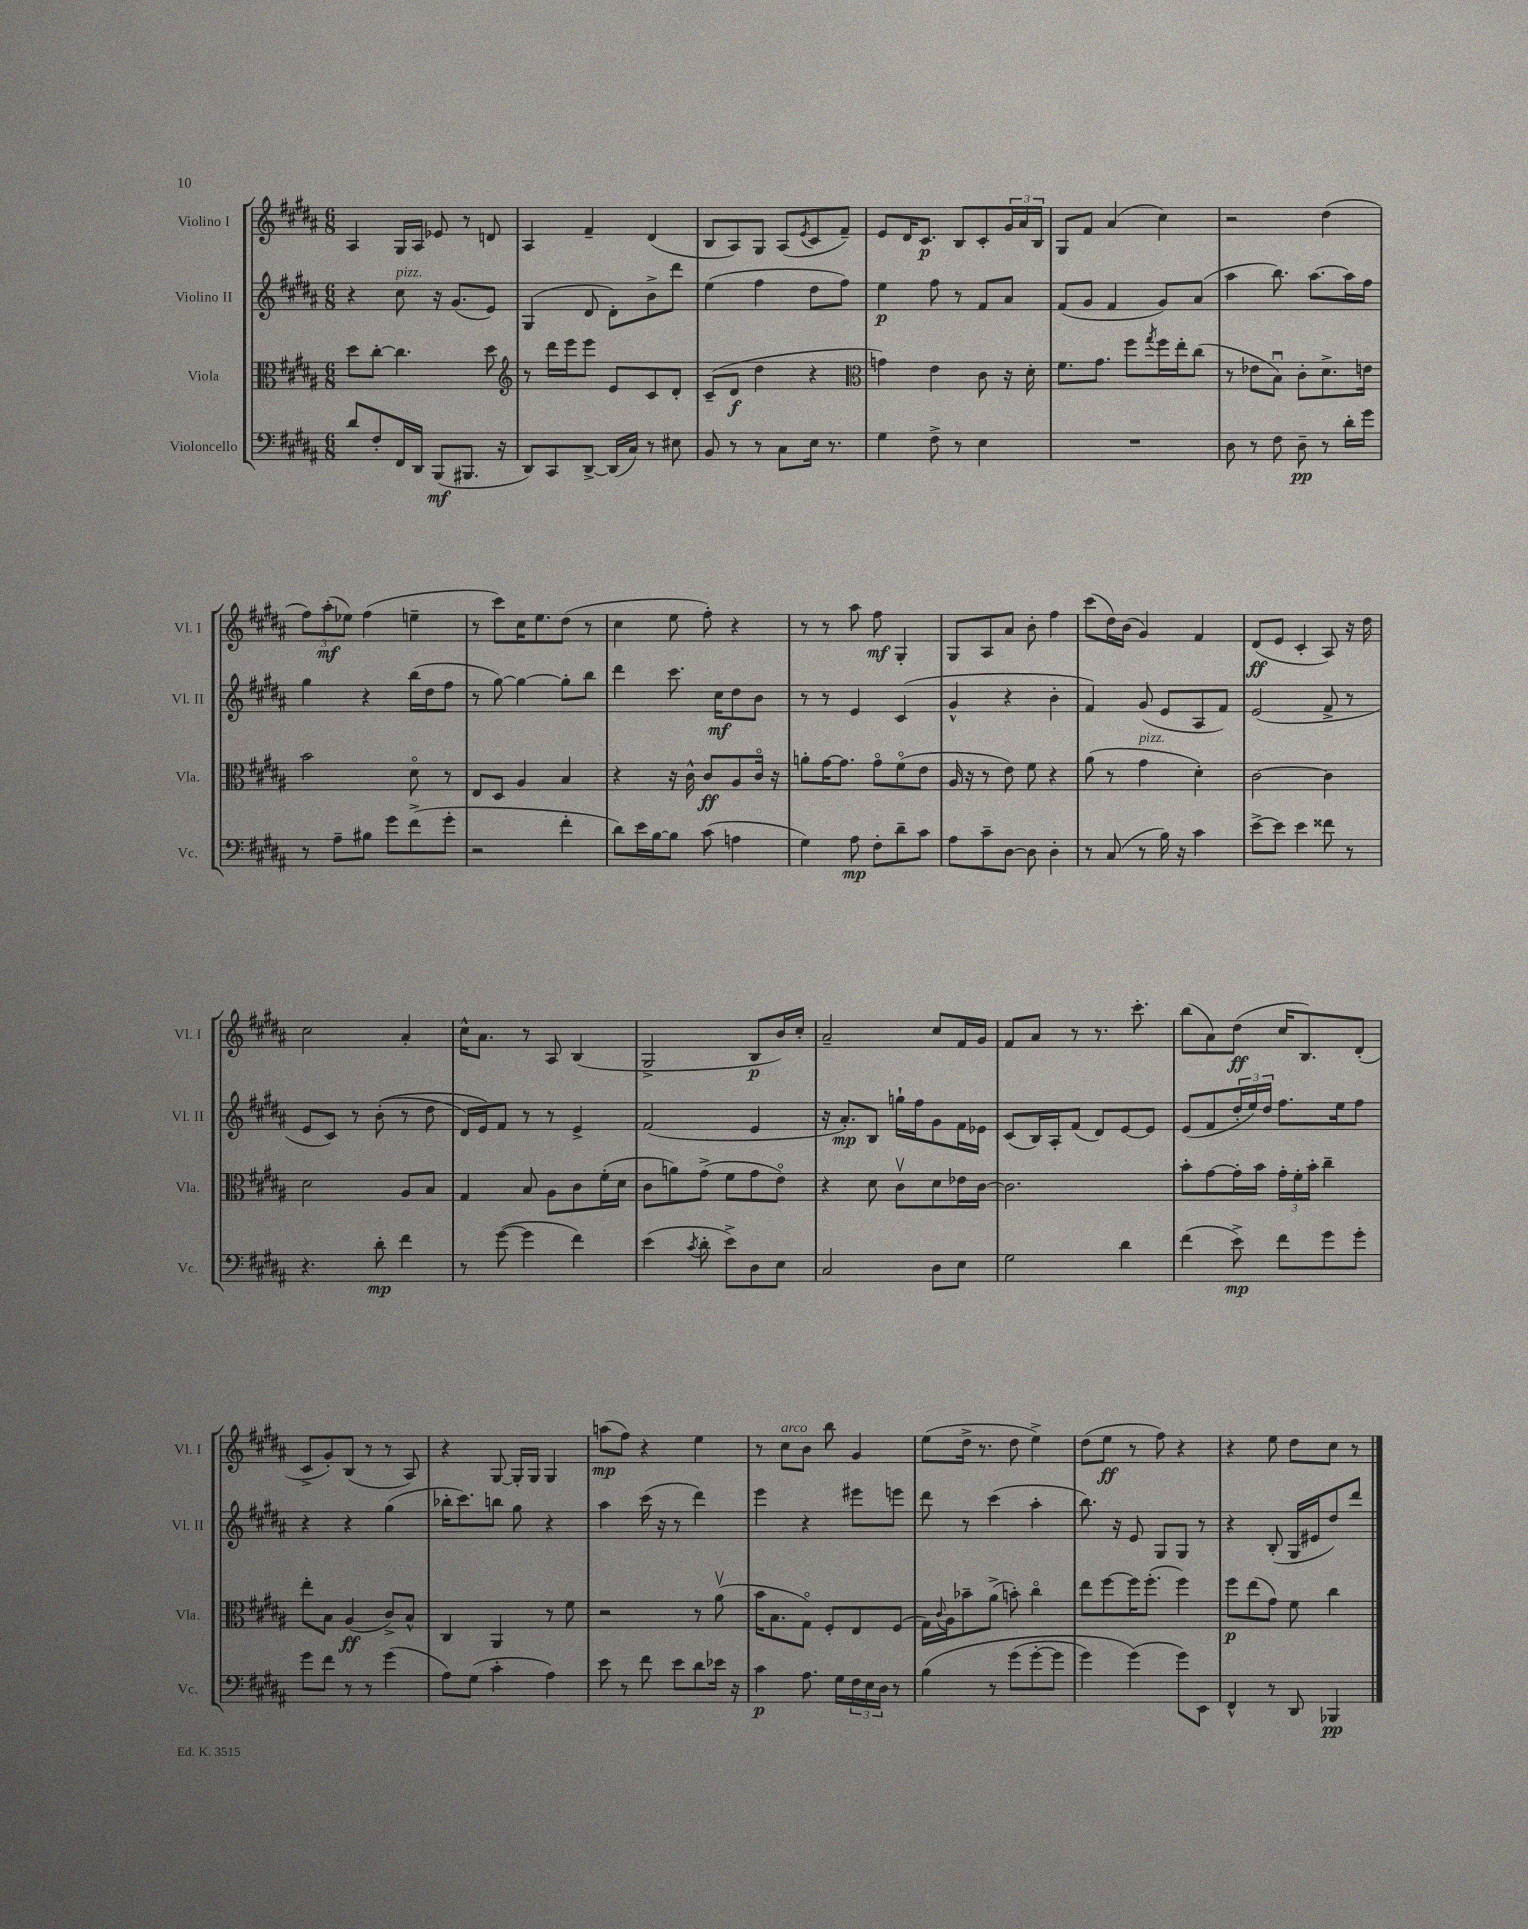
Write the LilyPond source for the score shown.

<<
\new StaffGroup <<
\new Staff = "s0" \with { instrumentName = "Violino I" shortInstrumentName = "Vl. I" } {
    \clef treble \key b \major \numericTimeSignature \time 6/8
    ais4 gis16 ais16 ees'8 r8 d'8 |
    ais4 fis'4-- dis'4( |
    b8 ais8) gis8 ais8( \acciaccatura { e'8 } cis'8 fis'8--) |
    e'8 dis'16 cis'8.\p b8 cis'8-. \tuplet 3/2 { gis'16 ais'16 b16 } |
    gis8 fis'8 ais'4( cis''4) |
    r2 dis''4( |
    \tuplet 3/2 { fis''8) ais''8-.\mf( ees''8) } fis''4( e''4-- |
    r8 cis'''8) cis''16 e''8. dis''8( r8 |
    cis''4 e''8 fis''8-.) r4 |
    r8 r8 ais''8 fis''8\mf gis4-. |
    gis8 ais8 ais'8 b'8-. fis''4 |
    cis'''8( dis''16) b'16( gis'4) fis'4 |
    dis'8\ff( e'8 cis'4-. ais8) r16 dis''16 |
    cis''2 ais'4-. |
    cis''16-^ ais'8. r8 ais8 b4( |
    gis2-> b8\p b'16) cis''16-. |
    ais'2-- cis''8 fis'16 gis'16 |
    fis'8 ais'8 r8 r8. cis'''8.-. |
    b''8( ais'8) dis''8\ff( cis''16 b8.) dis'8-.( |
    cis'8-> gis'8-.) b8( r8 r8 ais8) |
    r4 gis8~ gis16-. gis16 gis4 |
    a''8\mp( fis''8) r4 e''4 |
    r8 cis''8^\markup { \italic "arco" } b'8 b''8 gis'4 |
    e''8( dis''16-> r8. dis''8 e''4->) |
    dis''8( e''8\ff r8 fis''8) r4 |
    r4 e''8 dis''8 cis''8 r8 \bar "|." |
}
\new Staff = "s1" \with { instrumentName = "Violino II" shortInstrumentName = "Vl. II" } {
    \clef treble \key b \major \numericTimeSignature \time 6/8
    r4 cis''8^\markup { \italic "pizz." } r16 gis'8.( e'8) |
    gis4( dis'8 dis'8-.) b'8-> dis'''8 |
    e''4( fis''4 dis''8 fis''8) |
    e''4\p fis''8 r8 fis'8 ais'8 |
    fis'8( gis'8 fis'4 gis'8) ais'8( |
    ais''4 b''8.) ais''8.~ ais''16 fis''16 |
    gis''4 r4 b''16( dis''16 fis''8 |
    r8 gis''8~) gis''4~ gis''8-. b''8 |
    dis'''4 cis'''8. cis''16\mf dis''8 b'8 |
    r8 r8 e'4 cis'4( |
    gis'4-^ r4 b'4-. |
    fis'4) gis'8( e'8 ais8 fis'8) |
    e'2( fis'8-> r8 |
    e'8 cis'8) r8 b'8-.(\( r8 dis''8 |
    dis'16) e'16\) fis'8 r8 r8 e'4-> |
    fis'2( e'4 |
    r16 ais'8.-.\mp) b8 g''16-! fis''16 gis'8 fis'16 ees'16 |
    cis'8( b16) ais16-. fis'8( dis'8) e'8~ e'8 |
    e'8( fis'8 \tuplet 3/2 { dis''16-. e''16) dis''16 } fis''8. e''16 fis''8 |
    r4 r4 gis''4( |
    bes''16-. cis'''8.) b''8 gis''8 r4 |
    ais''4 cis'''16( r16 r8 dis'''4) |
    e'''4 r4 eis'''8 e'''8 |
    dis'''8 r8 cis'''4( ais''4-. |
    b''8.) r16 e'8 gis8 gis8 r8 |
    r4 b8-.( gis16 eis'16 dis''8) dis'''8 \bar "|." |
}
\new Staff = "s2" \with { instrumentName = "Viola" shortInstrumentName = "Vla." } {
    \clef alto \key b \major \numericTimeSignature \time 6/8
    dis''8 cis''8~-. cis''4. dis''8 |
    \clef treble r8 dis'''16 e'''16 e'''8 e'8 cis'8 dis'8-. |
    cis'8--( dis'8\f dis''4 r4 |
    \clef alto g'4) e'4 cis'8 r16 dis'16-. |
    fis'8. gis'8. fis''8 \acciaccatura { gis''8 } fis''16 e''16-. cis''8( |
    r8 ees'8 b8\downbow) cis'8-. dis'8.-> e'16 |
    b'2 dis'8\flageolet r8 |
    e8 dis8 ais4 b4 |
    r4 r16 cis'16-^ cis'8\ff ais8 cis'16\flageolet r16 |
    a'8-. gis'16~ gis'8. gis'8\flageolet fis'8\flageolet( e'8 |
    ais16 r16 r8 e'8) fis'8 r4 |
    ais'8( r8 gis'4^\markup { \italic "pizz." } dis'4-.) |
    cis'2~ cis'4 |
    dis'2 ais8 b8 |
    gis4 b8 ais8 cis'8 fis'16-.( dis'16 |
    cis'8 a'8) gis'8->( fis'8 gis'8 e'8\flageolet) |
    r4 dis'8 cis'8\upbow dis'8 ees'16 cis'16~ |
    cis'2. |
    b'8-. gis'8~ gis'16-. b'16 \tuplet 3/2 { gis'16-. fis'16-. b'16-. } cis''4-- |
    e''8-. b8 ais4\ff( cis'8->) b8-^ |
    cis4 ais,4 r8 fis'8 |
    r2 r8 ais'8\upbow( |
    b'16 b8. gis8\flageolet) fis8-. e8 fis8( |
    gis16) \appoggiatura { cis'8 } ais16 bes'8-- ais'8->( b'8-.) cis''4\flageolet |
    e''8 fis''8~ fis''16 fis''8.-.( fis''4) |
    fis''8\p e''8( gis'8) fis'8 cis''4 \bar "|." |
}
\new Staff = "s3" \with { instrumentName = "Violoncello" shortInstrumentName = "Vc." } {
    \clef bass \key b \major \numericTimeSignature \time 6/8
    dis'8 fis8-. fis,16 dis,16 b,,8\mf( bis,,8. r16 |
    dis,8) cis,8 dis,8~-> dis,16( cis16) r8 eis8 |
    b,8 r8 r8 cis8 e16 r8. |
    gis4 fis8-> r8 e4 |
    R2. |
    dis8 r8 fis8 dis8--\pp r8 dis'16-. gis'16 |
    r8 ais8-- bis8 gis'8 fis'8->( gis'8-. |
    r2 fis'4-. |
    dis'8) e'16 b16~ b8 cis'8( a4 |
    gis4) ais8\mp fis8-. dis'8-- cis'8 |
    ais8 cis'8-- dis8~ dis8 dis4-. |
    r8 cis8( r8 b16) r16 cis'4 |
    e'8~-> e'8 e'4 fisis'8 r8 |
    r4. dis'8-.\mp fis'4 |
    r8 gis'8~( gis'4 fis'4) |
    e'4( \acciaccatura { cis'8 } dis'8-. e'8->) dis8 e8 |
    cis2 dis8 e8 |
    gis2 dis'4 |
    fis'4( e'8->\mp) fis'8 gis'8 gis'8-. |
    gis'8 fis'8 r8 r8 gis'4( |
    ais8) gis8( cis'4-. ais4) |
    e'8 r8 fis'8 e'8 dis'8 ees'16 r16 |
    cis'4\p ais8. gis16 \tuplet 3/2 { fis16 e16 dis16 } r8 |
    b4\( r8 gis'8( gis'8~-. gis'8 |
    gis'4) gis'4(\) gis'8) e,8 |
    fis,4-^ r8 dis,8 bes,,4\pp \bar "|." |
}
>>
>>
\layout { \context { \Score \remove "Bar_number_engraver" } }
